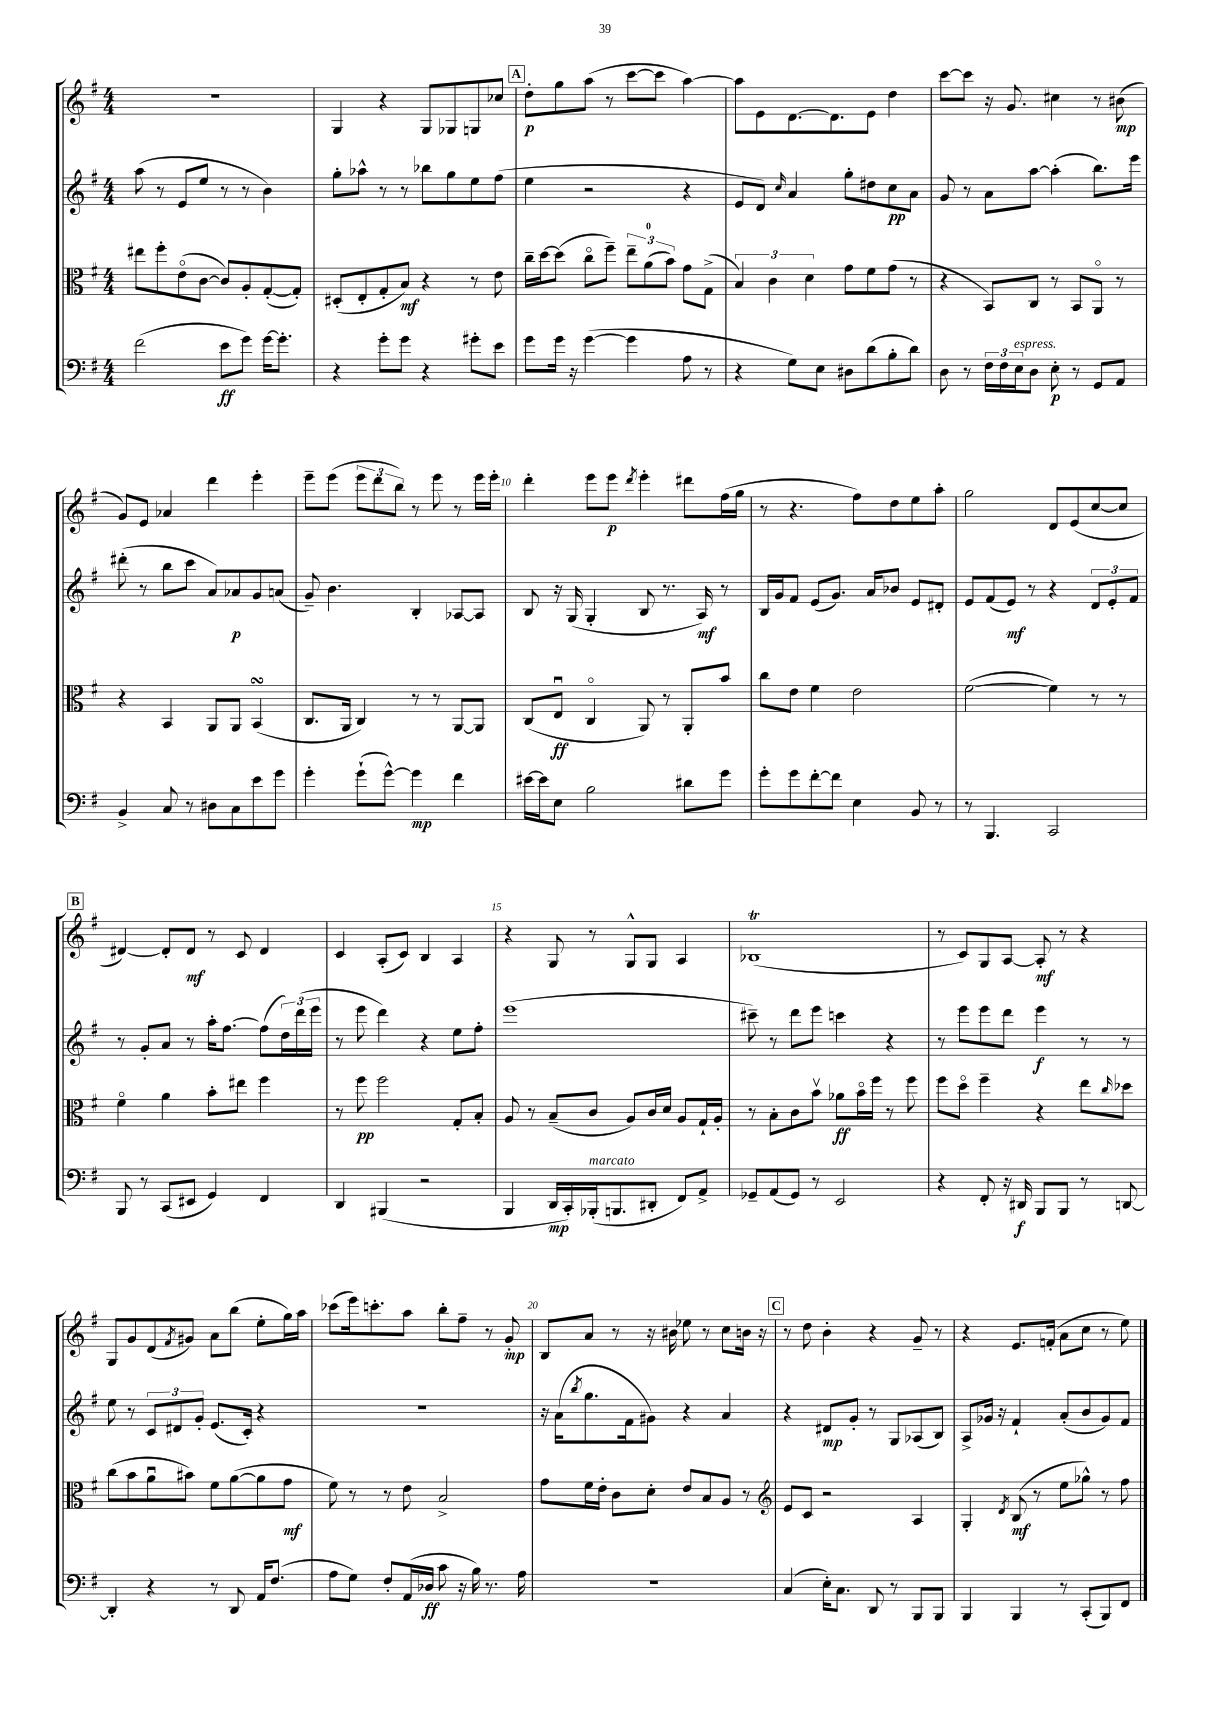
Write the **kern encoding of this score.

**kern	**dynam	**kern	**dynam	**kern	**dynam	**kern	**dynam
*part4	*part4	*part3	*part3	*part2	*part2	*part1	*part1
*staff4	*staff4	*staff3	*staff3	*staff2	*staff2	*staff1	*staff1
*clefF4	*	*clefC3	*	*clefG2	*	*clefG2	*
*k[f#]	*	*k[f#]	*	*k[f#]	*	*k[f#]	*
*M4/4	*	*M4/4	*	*M4/4	*	*M4/4	*
=3	=3	=3	=3	=3	=3	=3	=3
(2f#\	.	8ee#X\L	.	(8aa\	.	1r	.
.	.	8ff#'\	.	8r	.	.	.
.	.	(8e\	.	8e/L	.	.	.
.	.	[8c\J	.	8ee/J	.	.	.
8e\L	ff	8c/L])	.	8r	.	.	.
8g\J)	.	8A'/	.	8r	.	.	.
[16g\KL	.	([8G'/	.	4b\)	.	.	.
8.g'\J]	.	.	.	.	.	.	.
.	.	8G'/J])	.	.	.	.	.
=4	=4	=4	=4	=4	=4	=4	=4
4r	.	(8D#X'/L	.	8gg'\L	.	4G/	.
.	.	8E'/	.	8aa-X^^\J	.	.	.
8g'\L	.	8G'/	.	8r	.	4r	.
8g\J	.	8B/J)	mf	8r	.	.	.
4r	.	4r	.	8bb-X\L	.	8G/L	.
.	.	.	.	8gg\	.	8G-X/	.
8g#X'\L	.	8r	.	8ee\	.	8Gn/	.
8e\J	.	8e\	.	(8ff#\J	.	8cc-X/J	.
!!LO:REH:place=s1:t=A
=5	=5	=5	=5	=5	=5	=5	=5
8g\L	.	16cc~\LL	.	4ee\	.	8dd'\L	p
.	.	[16dd\J	.	.	.	.	.
16g\Jk	.	(8dd\J]	.	.	.	8gg\	.
16r	.	.	.	.	.	.	.
([4g\	.	8cc\L	.	2r	.	(8aa\J	.
.	.	8ff#~\J)	.	.	.	8r	.
4g\]	.	12ee~\L	.	.	.	[8ccc\L	.
.	.	(12a\	.	.	.	.	.
.	.	.	.	.	.	8ccc\J]	.
.	.	12b\J)	.	.	.	.	.
8A\	.	8g\L	.	4r	.	[4aa\)	.
8r	.	(8G^\J	.	.	.	.	.
=6	=6	=6	=6	=6	=6	=6	=6
4r	.	6B/)	.	8e/L	.	8aa\L]	.
.	.	.	.	8d/J)	.	8e\	.
.	.	6c\	.	.	.	.	.
.	.	.	.	16qqcc/	.	.	.
8G\L)	.	.	.	4a/	.	[8.d\	.
.	.	6d\	.	.	.	.	.
8E\J	.	.	.	.	.	.	.
.	.	.	.	.	.	8.d\]	.
8D#X\L	.	8g\L	.	8gg'\L	.	.	.
(8d\	.	8f#\	.	8dd#X\	.	8e\J	.
8B'\	.	(8g\J	.	8cc\	pp	4dd\	.
8d\J)	.	8r	.	8a\J	.	.	.
=7	=7	=7	=7	=7	=7	=7	=7
8D\	.	4r	.	8g/	.	[8ccc\L	.
8r	.	.	.	8r	.	8ccc\J]	.
24F#\LL	.	8BB/L)	.	8a\L	.	16r	.
24F#\	.	.	.	.	.	.	.
.	.	.	.	.	.	8.g/	.
!LO:TX:a:i:t=espress.	!	!	!	!	!	!	!
24E\J	.	.	.	.	.	.	.
8D\J	.	8C/J	.	[8aa\J	.	.	.
8E'\	p	8r	.	(4aa'\]	.	4cc#X\	.
8r	.	8BB/L	.	.	.	.	.
8GG/L	.	8AA/J	.	8.bb\L)	.	8r	.
8AA/J	.	8r	.	.	.	(8b#X\	mp
.	.	.	.	16eee\Jk	.	.	.
!!LO:LB:g=z
=8	=8	=8	=8	=8	=8	=8	=8
4BB^/	.	4r	.	(8ddd#X'\	.	8g/L)	.
.	.	.	.	8r	.	8e/J	.
8C/	.	4BB/	.	8bb\L	.	4a-X/	.
8r	.	.	.	8ccc\J	.	.	.
8D#X\L	.	8AA/L	.	8a/L)	.	4ddd\	.
8C\	.	8AA/J	.	8a-X/	p	.	.
8e\	.	(4BBsSsS/	.	8g/	.	4eee'\	.
8g\J	.	.	.	(8an/J	.	.	.
=9	=9	=9	=9	=9	=9	=9	=9
4g'\	.	8.C/L	.	8g~/)	.	8eee~\L	.
.	.	.	.	4.b\	.	(8eee\J	.
.	.	16AA/Jk	.	.	.	.	.
(8g`\L	.	4C/)	.	.	.	12eee\L	.
.	.	.	.	.	.	12ddd\	.
[8g^^\J)	.	.	.	.	.	.	.
.	.	.	.	.	.	12bb\J)	.
4g\]	mp	8r	.	4B'/	.	8r	.
.	.	8r	.	.	.	8eee\	.
4f#\	.	[8AA/L	.	[8A-X/L	.	8r	.
.	.	8AA/J]	.	8A-/J]	.	16eee\LL	.
.	.	.	.	.	.	16eee'\JJ	.
=10	=10	=10	=10	=10	=10	=10	=10
[16e#X\LL	.	(8C/L	.	8B/	.	4ddd'\	.
16e#\J]	.	.	.	.	.	.	.
8E\J	.	8Eu/J	ff	16r	.	.	.
.	.	.	.	(16G/	.	.	.
2B\	.	4C/	.	4G'/	.	8eee\L	.
.	.	.	.	.	.	8eee\J	p
.	.	.	.	.	.	8qddd/	.
.	.	8AA/)	.	8B/	.	4eee'\	.
.	.	8r	.	8.r	.	.	.
8d#X\L	.	8AA'/L	.	.	.	8ddd#X\L	.
.	.	.	.	16A/)	mf	.	.
8g\J	.	8b/J	.	8r	.	(16ff#\L	.
.	.	.	.	.	.	16gg\JJ	.
=11	=11	=11	=11	=11	=11	=11	=11
8g'\L	.	8cc\L	.	16B/LL	.	8r	.
.	.	.	.	16g/J	.	.	.
8g\	.	8e\J	.	8f#/J	.	4.r	.
[8f#'\	.	4f#\	.	(8e/L	.	.	.
8f#\J]	.	.	.	8.g/J)	.	.	.
4E\	.	2e\	.	.	.	8ff#\L)	.
.	.	.	.	16a/KL	.	.	.
.	.	.	.	8b-X/J	.	8dd\	.
8BB/	.	.	.	8e/L	.	8ee\	.
8r	.	.	.	8d#X'/J	.	8aa'\J	.
=12	=12	=12	=12	=12	=12	=12	=12
8r	.	([2f#\	.	8e/L	.	2gg\	.
4.BBB/	.	.	.	(8f#/	.	.	.
.	.	.	.	8e/J)	mf	.	.
.	.	.	.	8r	.	.	.
2CC/	.	4f#\])	.	4r	.	8d/L	.
.	.	.	.	.	.	(8e/	.
.	.	8r	.	12d/L	.	[8cc/	.
.	.	.	.	12e'/	.	.	.
.	.	8r	.	.	.	8cc/J]	.
.	.	.	.	12f#/J	.	.	.
!!LO:LB:g=z
!!LO:REH:place=s1:t=B
=13	=13	=13	=13	=13	=13	=13	=13
8BBB/	.	4f#\	.	8r	.	[4d#X/)	.
8r	.	.	.	8g'/L	.	.	.
(8CC/L	.	4a\	.	8a/J	.	8d#'/L]	.
8EE#X/J	.	.	.	8r	.	8d#/J	mf
4GG/)	.	8b'\L	.	16aa'\KL	.	8r	.
.	.	.	.	[8.ff#\J	.	.	.
.	.	8ee#X\J	.	.	.	8c/	.
4FF#/	.	4ff#\	.	(8ff#\L]	.	4d#/	.
.	.	.	.	24dd\L)	.	.	.
.	.	.	.	(24ddd\	.	.	.
.	.	.	.	24eee\JJ	.	.	.
=14	=14	=14	=14	=14	=14	=14	=14
4DD/	.	8r	.	8r	.	4c/	.
.	.	8ff#\	pp	8eee\	.	.	.
(4BBB#X/	.	2ff#\	.	4ddd\)	.	(8A'/L	.
.	.	.	.	.	.	8c/J)	.
2r	.	.	.	4r	.	4B/	.
.	.	8G'/L	.	8ee\L	.	4A/	.
.	.	8B'/J	.	8ff#'\J	.	.	.
=15	=15	=15	=15	=15	=15	=15	=15
4BBB/	.	8A/	.	(1eee	.	4r	.
.	.	8r	.	.	.	.	.
16DD/LL	mp	(8B~/L	.	.	.	8G/	.
16CC'/)	.	.	.	.	.	.	.
!LO:TX:a:i:t=marcato	!	!	!	!	!	!	!
(16BBB-X'/J	.	8c/J	.	.	.	8r	.
8.BBBn/	.	.	.	.	.	.	.
.	.	8A/L)	.	.	.	8G^^/L	.
8DD#X'/J	.	16c/L	.	.	.	8G/J	.
.	.	16d/JJ	.	.	.	.	.
8FF#/L)	.	8A/L	.	.	.	4A/	.
8AA^/J	.	16G`/L	.	.	.	.	.
.	.	16A'/JJ	.	.	.	.	.
=16	=16	=16	=16	=16	=16	=16	=16
8GG-X~/L	.	8r	.	8ccc#X~\)	.	(1B-XT	.
(8AA/	.	8B'\L	.	8r	.	.	.
8GG-/J)	.	8c\	.	8ddd\L	.	.	.
8r	.	8bv\J	.	8eee\J	.	.	.
2EE/	.	8a-X\L	ff	4cccn\	.	.	.
.	.	16b\L	.	.	.	.	.
.	.	16ff#\JJ	.	.	.	.	.
.	.	8r	.	4r	.	.	.
.	.	8ff#\	.	.	.	.	.
=17	=17	=17	=17	=17	=17	=17	=17
4r	.	8ff#\L	.	8r	.	8r	.
.	.	8dd\J	.	8eee\L	.	8c/L)	.
8FF#'/	.	4ff#~\	.	8eee\	.	8G/	.
16r	.	.	.	8ddd\J	.	[8A/J	.
16DD#X/	f	.	.	.	.	.	.
8BBB/L	.	4r	.	4eee\	f	8A'/]	mf
8BBB/J	.	.	.	.	.	8r	.
8r	.	8ee\L	.	8r	.	4r	.
.	.	16qqcc/	.	.	.	.	.
[8DDn/	.	8dd-X\J	.	8r	.	.	.
!!LO:LB:g=z
=18	=18	=18	=18	=18	=18	=18	=18
4DD'/]	.	(8cc\L	.	8ee\	.	8G/L	.
.	.	8b\	.	8r	.	8g/	.
4r	.	8au\	.	12c/L	.	(8d/	.
.	.	.	.	12d#X/	.	.	.
.	.	.	.	.	.	8qf#/	.
.	.	8b#X\J)	.	.	.	8g#X/J)	.
.	.	.	.	12g'/J	.	.	.
8r	.	8f#\L	.	(8.e/L	.	8a\L	.
8DD/	.	([8a\	.	.	.	(8bb\J	.
.	.	.	.	16c'/Jk)	.	.	.
16AA/KL	.	8a\]	.	4r	.	8ee'\L	.
(8.F#/J	.	.	.	.	.	.	.
.	.	8g\J	mf	.	.	16gg\L)	.
.	.	.	.	.	.	16aa\JJ	.
=19	=19	=19	=19	=19	=19	=19	=19
8A\L	.	8f#\)	.	1r	.	(8ccc-X\L	.
8G\J)	.	8r	.	.	.	16eee\k)	.
.	.	.	.	.	.	8.cccn'\	.
8F#'/L	.	8r	.	.	.	.	.
(16AA/L	.	8e\	.	.	.	8aa\J	.
16D-X/JJ	ff	.	.	.	.	.	.
8c\	.	2B^/	.	.	.	8bb'\L	.
16r	.	.	.	.	.	8ff#~\J	.
16B\)	.	.	.	.	.	.	.
8.r	.	.	.	.	.	8r	.
.	.	.	.	.	.	8g'/	mp
16A\	.	.	.	.	.	.	.
=20	=20	=20	=20	=20	=20	=20	=20
1r	.	8g\L	.	16r	.	8B/L	.
.	.	.	.	(16a\KL	.	.	.
.	.	.	.	8qbb/	.	.	.
.	.	16f#\L	.	8.gg\	.	8a/J	.
.	.	16e'\JJ	.	.	.	.	.
.	.	8c\L	.	.	.	8r	.
.	.	.	.	16f#\k	.	.	.
.	.	8d'\J	.	8g#X\J)	.	16r	.
.	.	.	.	.	.	16b#X\	.
.	.	8e/L	.	4r	.	8ee-X\	.
.	.	8B/	.	.	.	8r	.
.	.	8A/J	.	4a/	.	8cc\L	.
.	.	8r	.	.	.	16bn\Jk	.
.	.	.	.	.	.	16r	.
!!LO:REH:place=s1:t=C
=21	=21	=21	=21	=21	=21	=21	=21
*	*	*clefG2	*	*	*	*	*
(4C/	.	8e/L	.	4r	.	8r	.
.	.	8c/J	.	.	.	8dd\	.
16E'\KL)	.	2r	.	8d#X/L	mp	4b'\	.
8.C\J	.	.	.	.	.	.	.
.	.	.	.	8g'/J	.	.	.
8DD/	.	.	.	8r	.	4r	.
8r	.	.	.	8G/L	.	.	.
8BBB/L	.	4A/	.	(8A-X/	.	8g~/	.
8BBB/J	.	.	.	8B/J)	.	8r	.
=22	=22	=22	=22	=22	=22	=22	=22
4BBB/	.	4G'/	.	8A^/L	.	4r	.
.	.	.	.	16g-X/Jk	.	.	.
.	.	.	.	16r	.	.	.
.	.	8qd/	.	.	.	.	.
4BBB/	.	(8B/	mf	4f#`/	.	8.e/L	.
.	.	8r	.	.	.	.	.
.	.	.	.	.	.	(16fn'/Jk	.
8r	.	8ee\L	.	(8a'/L	.	8a\L	.
(8CC'/L	.	8gg-X^^\J)	.	8b/	.	8cc\J	.
8BBB/)	.	8r	.	8g-/)	.	8r	.
8FF#/J	.	8ff#\	.	8f#/J	.	8ee\)	.
==	==	==	==	==	==	==	==
*-	*-	*-	*-	*-	*-	*-	*-
